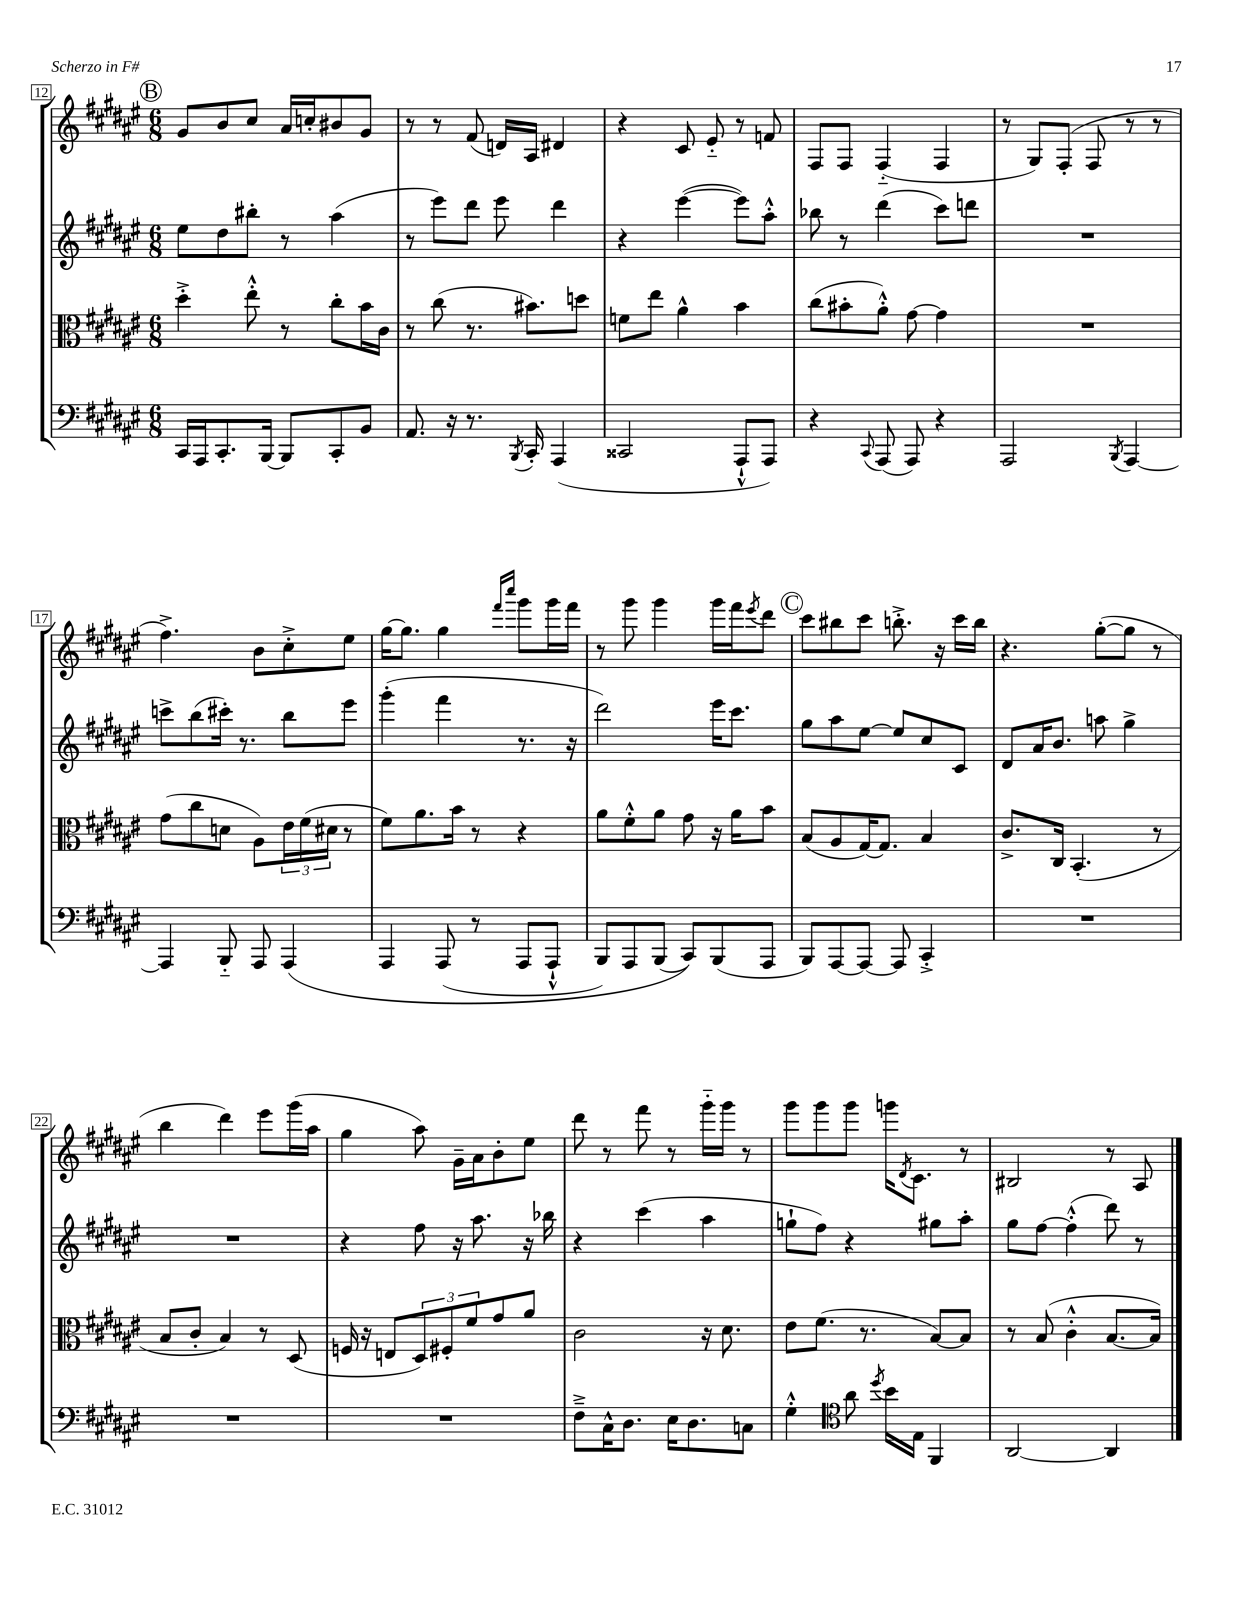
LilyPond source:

<<
\new StaffGroup <<
\new Staff = "s0" {
    \clef treble \key fis \major \numericTimeSignature \time 6/8
    \mark \markup { \circle "B" } gis'8 b'8 cis''8 ais'16 c''16-. bis'8 gis'8 |
    r8 r8 fis'8( d'16) ais16 dis'4 |
    r4 cis'8 eis'8-_ r8 f'8 |
    fis8 fis8 fis4-_( fis4 |
    r8 gis8) fis8-.( fis8 r8 r8 |
    fis''4.->) b'8 cis''8-.-> eis''8 |
    gis''16~ gis''8. gis''4 \grace { fis'''16 cis''''16 } gis'''8 gis'''16 fis'''16 |
    r8 gis'''8 gis'''4 gis'''16 fis'''16 \acciaccatura { eis'''8 } dis'''8 |
    \mark \markup { \circle "C" } cis'''8 bis''8 cis'''8 b''8.-.-> r16 cis'''16 b''16 |
    r4. gis''8~-.( gis''8 r8 |
    b''4 dis'''4) eis'''8 gis'''16( ais''16 |
    gis''4 ais''8) gis'16-- ais'16 b'8-. eis''8 |
    dis'''8 r8 fis'''8 r8 gis'''16-_ gis'''16 r8 |
    gis'''8 gis'''8 gis'''8 g'''16 \acciaccatura { dis'8 } cis'8. r8 |
    bis2 r8 ais8 \bar "|." |
}
\new Staff = "s1" {
    \clef treble \key fis \major \numericTimeSignature \time 6/8
    \mark \markup { \circle "B" } eis''8 dis''8 bis''8-. r8 ais''4( |
    r8 eis'''8) dis'''8 eis'''8 dis'''4 |
    r4 eis'''4~( eis'''8) ais''8-.-^ |
    bes''8 r8 dis'''4( cis'''8) d'''8 |
    R2. |
    c'''8-> b''8( cis'''16-.) r8. b''8 eis'''8 |
    gis'''4-.( fis'''4 r8. r16 |
    dis'''2) eis'''16 cis'''8. |
    \mark \markup { \circle "C" } gis''8 ais''8 eis''8~ eis''8 cis''8 cis'8 |
    dis'8 ais'16 b'8. a''8 gis''4-> |
    R2. |
    r4 fis''8 r16 ais''8. r16 bes''16 |
    r4 cis'''4( ais''4 |
    g''8-! fis''8) r4 gis''8 ais''8-. |
    gis''8 fis''8~ fis''4-.-^( dis'''8) r8 \bar "|." |
}
\new Staff = "s2" {
    \clef alto \key fis \major \numericTimeSignature \time 6/8
    \mark \markup { \circle "B" } dis''4-.-> eis''8-.-^ r8 cis''8-. b'16 cis'16 |
    r8 cis''8( r8. bis'8.) d''8 |
    f'8 eis''8 ais'4-^ b'4 |
    cis''8( bis'8-. ais'8-.-^) gis'8~ gis'4 |
    R2. |
    gis'8( cis''8 d'8 ais8) \tuplet 3/2 { eis'16 fis'16( dis'16 } r8 |
    fis'8) ais'8. b'16 r8 r4 |
    ais'8 fis'8-.-^ ais'8 gis'8 r16 ais'16 b'8 |
    \mark \markup { \circle "C" } b8( ais8 gis16~) gis8. b4 |
    cis'8.-> cis16 b,4.-.( r8 |
    b8 cis'8-. b4) r8 dis8( |
    f16 r16 e8 \tuplet 3/2 { dis8) fis8-. fis'8 } gis'8 ais'8 |
    cis'2 r16 dis'8. |
    eis'8 fis'8.( r8. b8~) b8 |
    r8 b8( cis'4-.-^ b8.~ b16) \bar "|." |
}
\new Staff = "s3" {
    \clef bass \key fis \major \numericTimeSignature \time 6/8
    \mark \markup { \circle "B" } cis,16 ais,,16 cis,8.-. b,,16~ b,,8 cis,8-. b,8 |
    ais,8. r16 r8. \acciaccatura { b,,8 } cis,16-. ais,,4( |
    cisis,2 ais,,8-!-^ ais,,8) |
    r4 \appoggiatura { cis,8 } ais,,8( ais,,8) r4 |
    ais,,2 \acciaccatura { b,,8 } ais,,4~ |
    ais,,4 b,,8-_ ais,,8 ais,,4\( |
    ais,,4 ais,,8( r8 ais,,8 ais,,8-!-^ |
    b,,8) ais,,8 b,,8( cis,8)\) b,,8( ais,,8 |
    \mark \markup { \circle "C" } b,,8) ais,,8~ ais,,8~ ais,,8 cis,4-.-> |
    R2. |
    R2. |
    R2. |
    fis8---> cis16-^ dis8. eis16 dis8. c8 |
    gis4-.-^ \clef tenor ais'8 \acciaccatura { dis''8 } b'16 eis16 fis,4 |
    ais,2~ ais,4 \bar "|." |
}
>>
>>
\layout { \context { \Score currentBarNumber = #12 \override BarNumber.stencil = #(make-stencil-boxer 0.1 0.3 ly:text-interface::print) } }
